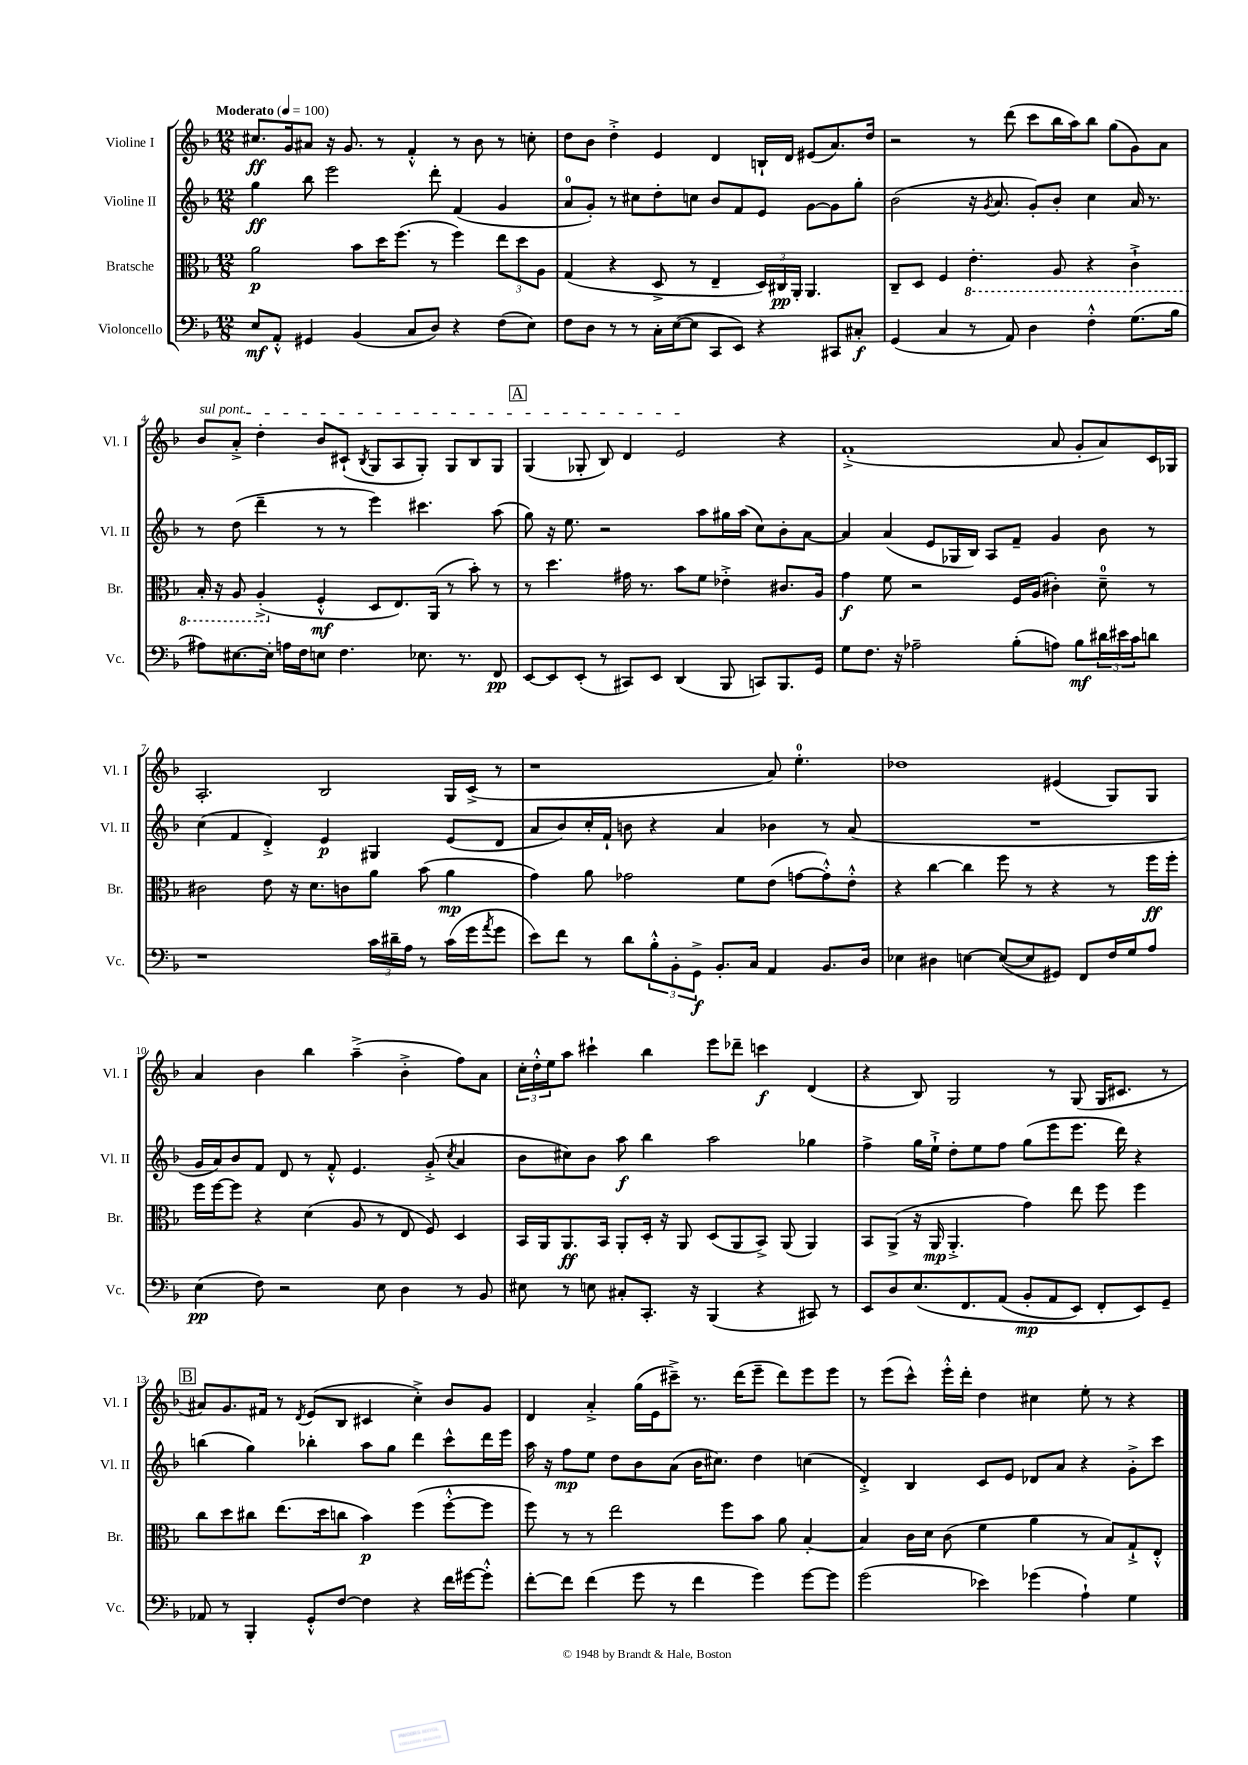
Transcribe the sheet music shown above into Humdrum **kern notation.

**kern	**kern	**kern	**kern
*staff4	*staff3	*staff2	*staff1
*clefF4	*clefC3	*clefG2	*clefG2
*k[b-]	*k[b-]	*k[b-]	*k[b-]
*M12/8	*M12/8	*M12/8	*M12/8
*MM100	*MM100	*MM100	*MM100
8E	2a	4gg	8.cc#
8AA'^^	.	.	.
.	.	.	16g
4GG#	.	8bb-	8a#
.	.	2eee	16r
.	.	.	8.g
(4BB-	8b-	.	.
.	16dd	.	8r
.	(8.ff	.	.
8C	.	.	4f'^^
8D)	8r	8ddd'	.
4r	4ff)	(4f	8r
.	.	.	8b-
(8F	12ee	4g	8r
.	12dd	.	.
8E)	.	.	8cc'
.	12A	.	.
=	=	=	=
8F	(4G	8a	8dd
8D	.	8g')	8b-
8r	4r	8r	4dd'^
8r	.	8cc#	.
16C'	8D^	8dd'	4e
([16E	.	.	.
8E]	8r	8cc	.
8CC	4E~	8b-	4d
8EE)	.	8f	.
4r	24D)	8e	16B`
.	24C#	.	.
.	.	.	16d
.	24AA'	.	.
.	4.AA	[8g	(8e#
8CC#	.	8g]	8.a)
8C#'	.	8gg'	.
.	.	.	16dd
=	=	=	=
(4GG	8C~	(2b-	2r
.	8D	.	.
4C	4F	.	.
8r	4.E'	16r	8r
.	.	8qg	.
.	.	8.a	.
8AA)	.	.	(8ddd
4D	.	8g')	8ccc
.	8AA	8b-'	16bb-
.	.	.	16aa)
4F'^^	4r	4cc	8bb-
.	.	.	(8gg
(8.G	4C`^	16a	8g)
.	.	8.r	.
.	.	.	8a
16B-	.	.	.
=	=	=	=
8A#)	16BB-'	8r	8b-
.	16r	.	.
[8.E#	8AA	(8dd	8a'^
.	(4AA'^	4ddd~	4dd'
16E#']	.	.	.
16A	.	.	.
16F	.	.	.
8E	4F'^^	8r	8b-
4.F	.	8r	(8c#`
.	.	.	8qB-
.	8D	4eee)	8G
.	8.E)	.	8A
8.E-	.	4.ccc#	8G')
.	(16AA	.	.
.	8r	.	8G
8.r	.	.	.
.	8b-')	.	8B-
8FF	8r	(8aa	8G
=	=	=	=
[8EE	8r	8gg)	(4G
8EE]	4.dd	16r	.
.	.	8.ee	.
(8EE'	.	.	8G-'
8r	.	2r	8B-)
8CC#)	16g#	.	4d
.	8.r	.	.
8EE	.	.	.
(4DD	8b-	.	2e
.	8f	8aa	.
8BBB-	4e-'^	16gg#	.
.	.	(16aa	.
8CC)	.	8cc)	.
8.BBB-	8.c#	8b-'	4r
.	.	[8a	.
16GG	16A	.	.
=	=	=	=
8G	4g	4a]	(1f'^
8.F	.	.	.
.	8f	(4a	.
16r	.	.	.
2A-~	2r	.	.
.	.	8e	.
.	.	16G-	.
.	.	16B-)	.
.	.	8A	.
(8B-'	16F	8f~	.
.	(16A	.	.
8A)	4c#')	4g	8a
8B-	.	.	8g'
24d#	8d~	8b-	8a)
24e#	.	.	.
24c	.	.	.
8d	8r	8r	16c
.	.	.	16G-
=	=	=	=
1r	2c#	(4cc	2.A'
.	.	4f	.
.	8e	4d'^)	.
.	16r	.	.
.	8.d	.	.
.	.	4e	2B-
.	8c	.	.
24c	8a	4G#	.
24d#~	.	.	.
24A	.	.	.
8r	(8b-	.	.
(16c	4a	(8e	16G
16g	.	.	(16c^
8qa	.	.	.
8g	.	8d	8r
=	=	=	=
8e)	4g)	8a	1r
8f	.	8b-)	.
8r	8a	16cc'	.
.	.	16f`	.
8d	2g-	8b	.
12B-'^^	.	4r	.
12BB-'	.	.	.
12GG^	.	.	.
8.BB-'	.	4a	.
.	8f	.	.
16C	.	.	.
4AA	(8e	4b-	8a)
.	[8g	.	4.ee'
8.BB-	8g'^^])	8r	.
.	8e'^^	(8a	.
16D	.	.	.
=	=	=	=
4E-	4r	1.r	1dd-
4D#	[4cc	.	.
[4E	4cc]	.	.
(8E_	8ff	.	.
8E]	8r	.	.
8GG#)	4r	.	(4e#
8FF	.	.	.
16F	8r	.	8G)
16G	.	.	.
8A	16ff	.	8G
.	16ff'	.	.
=	=	=	=
(4E	16ff	16g	4a
.	[16ff	16a)	.
.	8ff]	8b-	.
8F)	4r	8f	4b-
2r	.	8d	.
.	(4d	8r	4bb-
.	.	8f'^^	.
.	8A	4.e	(4aa~^
8E	8r	.	.
4D	8E	.	4b-'^
.	8F)	(8g'^	.
.	.	8qcc	.
8r	4D	4a	8ff)
8BB-	.	.	8a
=	=	=	=
8E#	16BB-	8b-	24cc'
.	.	.	24dd'^^
.	16AA	.	.
.	.	.	24ee
8r	8.AA	8cc#)	8aa
8E	.	8b-	4ccc#`
.	16BB-	.	.
8C#'	8AA'	8aa	.
8.CC'	16D'	4bb-	4bb-
.	16r	.	.
.	8AA	.	.
16r	.	.	.
(4BBB-	(8D	2aa	8eee
.	8AA	.	8ddd-~
4r	8BB-^)	.	4ccc
.	(8AA	.	.
8CC#)	4AA)	4gg-	(4d
8r	.	.	.
=	=	=	=
8EE	8BB-	4ff^	4r
8D	(8AA^	.	.
&(8.E	16r	16gg	8B-)
.	16AA	16ee`^	.
.	4.AA'^	8dd'	2G
8.FF	.	.	.
.	.	8ee	.
(8AA	.	8ff	.
8BB-'	4g)	(8gg	.
8AA	.	8eee	8r
8EE)	8ee	8.eee	(8G
8FF'	8ff	.	16G
.	.	16ddd)	8.c#
8EE&)	4ff	4r	.
8GG~	.	.	8r
=	=	=	=
8AA-	8cc	(4bb	8a#)
8r	8dd	.	8.g
4BBB-'	8cc#	4gg)	.
.	.	.	16f#
.	(8.ee	.	8r
.	.	.	8qd
8GG'^^	.	4bb-'	(8e
.	16dd	.	.
[8F	8cc	.	8B-
4F]	4b-)	8aa	4c#
.	.	8gg	.
4r	(4ff	4ddd	4cc'^)
16f	[8ff'^^	8ccc^^	8b-
[16g#	.	.	.
8g#'^^]	8ff]	16ddd	8g
.	.	16eee	.
=	=	=	=
[8f'	8ff)	16aa	4d
.	.	16r	.
8f]	8r	8ff	.
(4f	8r	8ee	4a'^
.	2ee	8dd	.
8g	.	8b-	(16gg
.	.	.	16e
8r	.	(8a	8ccc#~^)
4f	.	16b-	8.r
.	.	8.cc#)	.
.	8ff	.	.
.	.	.	(16ddd
4g)	8b-	4dd	8eee~
.	8a	.	8ddd)
[8g	[4B-'	(4cc	8eee
8g]	.	.	8eee
=	=	=	=
(2g	4B-]	4d'^)	8r
.	.	.	(8eee
.	16c	4B-	8ccc^^)
.	16d	.	.
.	(8c	.	16eee'^^
.	.	.	16ddd'
4e-)	4f	8c	4dd
.	.	8e	.
(4g-	4a	8d-	4cc#
.	.	8a	.
4A`)	8r	4r	8ee'
.	8B-)	.	8r
4G	8G`^	8g'^	4r
.	8E'^^	8ccc	.
==	==	==	==
*-	*-	*-	*-
